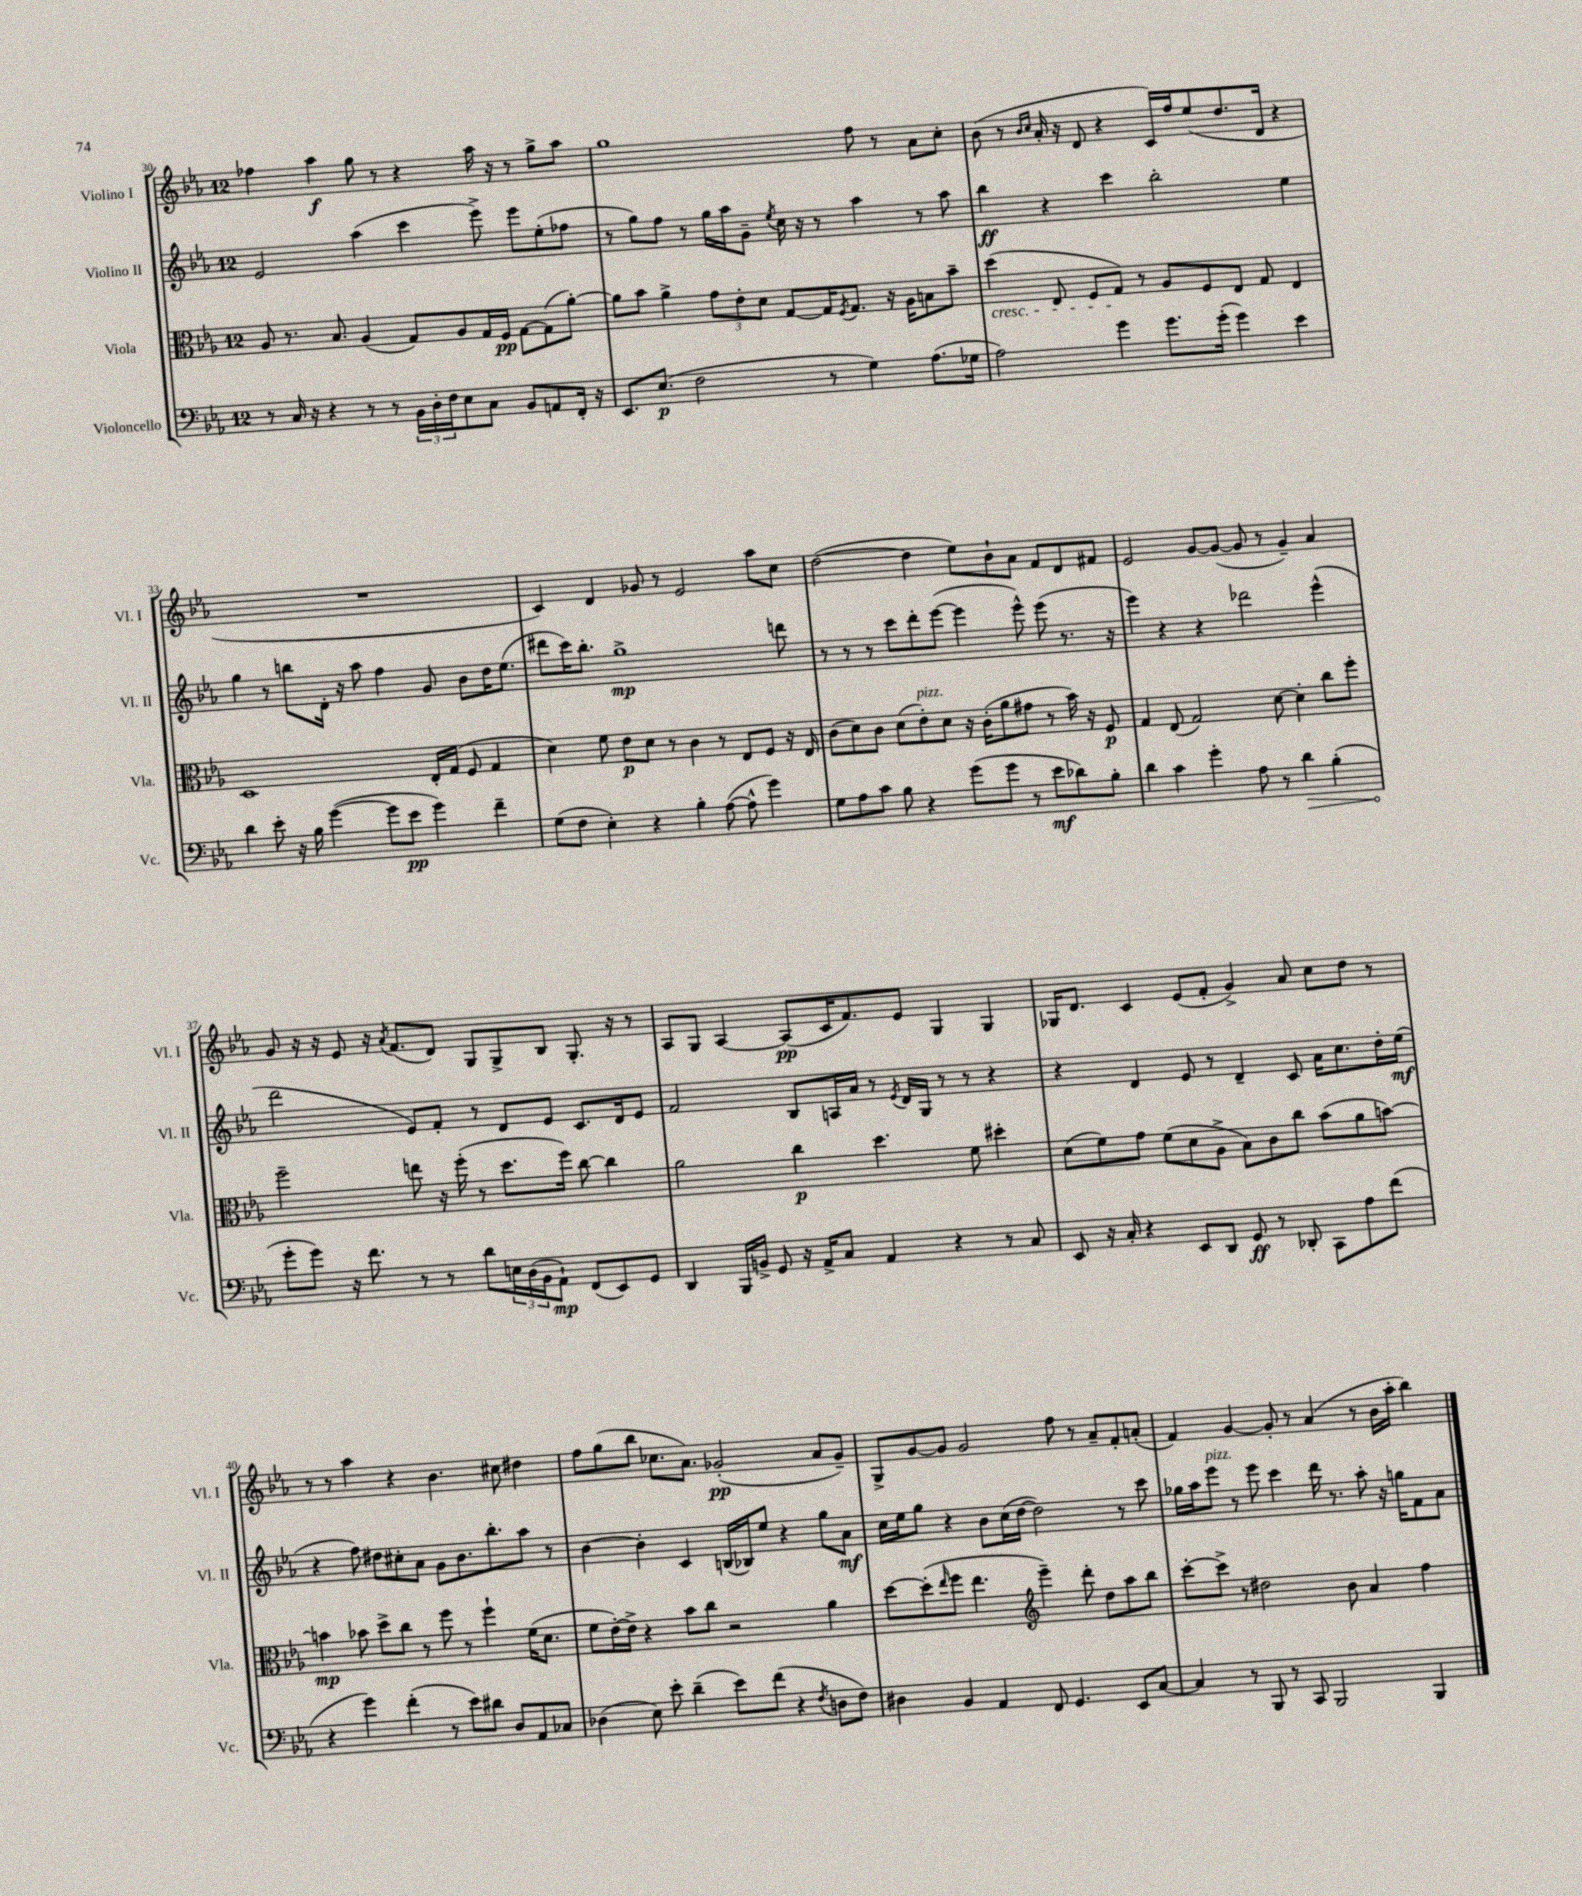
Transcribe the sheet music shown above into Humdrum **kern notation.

**kern	**kern	**kern	**kern
*staff4	*staff3	*staff2	*staff1
*clefF4	*clefC3	*clefG2	*clefG2
*k[b-e-a-]	*k[b-e-a-]	*k[b-e-a-]	*k[b-e-a-]
*M12/8	*M12/8	*M12/8	*M12/8
8r	8A-	2e-	4ff-
16C	8.r	.	.
16r	.	.	.
4r	.	.	4aa-
.	8.B-	.	.
8r	(4A-	(4aa-	8gg
8r	.	.	8r
24BB-	8G)	4ccc	4r
24D'	.	.	.
24F	.	.	.
8E-	8A-	.	.
8C	16G	8eee-^)	16aa-
.	16F	.	16r
8BB-	[8G	8eee-	8r
8AA	(8G]	(8ee-'	8gg^
16FF'	[8a-')	8ff-	8aa-
16r	.	.	.
=	=	=	=
8.EE-	8a-]	8r	1gg
.	8b-	8gg)	.
(8.E-	.	.	.
.	4a-^	8ff	.
2F	.	8r	.
.	12g	16gg	.
.	.	16aa-	.
.	12e-'	.	.
.	.	8g~	.
.	12d	.	.
.	.	8qee-	.
.	[8G	16cc	.
.	.	16r	.
8r	16G]	8r	.
.	8qF	.	.
.	8.G	.	.
4G)	.	4aa-	8ff
.	16r	.	8r
.	16A-	.	.
(8.A-	8B	8r	8a-
.	8b-~	8aa-	8cc'
16G-	.	.	.
=	=	=	=
2A-)	(4dd	4bb-	(8b-
.	.	.	8r
.	.	.	16qqb-
.	.	.	16qqcc
.	8E-	4r	16a-'
.	.	.	16r
.	8F	.	8d
4g	8G)	4ccc	4r
.	8r	.	.
8.g	8A-	2bb-'	16c)
.	.	.	16ff
.	8F	.	(8ee-
(16g'	.	.	.
4g)	8E-	.	8.dd
.	8G	.	.
.	.	.	16d
4e-	4E-	4ee-	4r
=	=	=	=
4d	1D	4gg	1.r
8e-'	.	8r	.
16r	.	8bb	.
16B-	.	.	.
([4g	.	16d'	.
.	.	16r	.
.	.	8aa-	.
8g]	.	4ff	.
8e-	.	.	.
4g)	16E-'	8g	.
.	(16G	.	.
.	8F	8b-	.
4f~	4G	16dd	.
.	.	(8.ee-	.
=	=	=	=
(8G	4d)	8ddd#	4c)
8F	.	16ccc)	.
.	.	8.bb-'	.
4E-')	8f	.	4d
.	8e-	1gg^	.
4r	8d	.	8g-
.	8r	.	8r
4B-'	4c	.	2e-
([8A-	8r	.	.
8A-^^]	8E-	.	.
4g)	8F	.	8aa-
.	16r	8ddd	8cc
.	16E-	.	.
=	=	=	=
8G	(8c	8r	([2dd
8A-	8d)	8r	.
8c	8c	8r	.
8B-	(8d	8ccc	.
4r	8e-')	8ddd'	4dd]
.	8d	([8eee-	.
(8g	16r	4eee-]	8ee-)
.	(16c'	.	.
8g	8a-	.	8b-`
8r	8g#	8eee-^^)	8a-
8e-	8r	(8eee-	8f
8d-)	16b-)	8.r	8d
.	16r	.	.
8B-'	8F	.	8f#
.	.	16r	.
=	=	=	=
4d	4G	4eee-)	2e-
4c	(8E-	4r	.
.	2G)	.	.
4g'	.	4r	[8g
.	.	.	(8g_
8A-	.	2ddd-	8g]
8r	[8d	.	8r
4d	4d']	.	4g~)
(4B-'	8cc	(4eee-^^	4a-
.	8ff'	.	.
=	=	=	=
8g'	2ff~	2ddd	8g
8g)	.	.	16r
.	.	.	16r
16r	.	.	8e-
8.f	.	.	.
.	.	.	16r
.	.	.	8qa-
.	.	.	(8.f
8r	8ee	8e-)	.
8r	16r	8f'	8d)
.	(16ff'	.	.
8d	8r	8r	8G
24E	8.dd	8d	8G^
(24D	.	.	.
24BB-	.	.	.
8AA-`)	.	8e-	8B-
.	16ff)	.	.
(8FF	[8cc	8.c	8.G'
8EE-)	4cc]	.	.
.	.	16d	16r
8GG	.	8e-	8r
=	=	=	=
4DD	2a-	2f	8A-
.	.	.	8G
16BBB-	.	.	[4A-
16BB^	.	.	.
8GG	.	.	.
16r	4cc	8B-	(8A-]
16AA-^	.	.	.
8C	.	16A	16c
.	.	16a-	8.f)
4AA-	4.dd	8r	.
.	.	8qe-	.
.	.	16d	8e-
.	.	16G	.
4r	.	8r	4G
.	8f	8r	.
8r	4dd#'	4r	4G
8C	.	.	.
=	=	=	=
8EE-	(8d	4r	16G-
.	.	.	8.d
16r	8f)	.	.
16C'	.	.	.
4r	8g	4d	4c
.	(8f	.	.
8EE-	8d	8e-	(8e-
8DD	8A-^	8r	8f'
8GG	8B-)	4d~	4g^)
8r	8c	.	.
8DD-'	8cc	8c	8a-
8CC	(8b-	16a-	8cc
.	.	8.cc	.
8A-	8a-	.	8dd
(8f	[8b)	16dd'	8r
.	.	(16ee-	.
=	=	=	=
4r	4b]	4r	8r
.	.	.	8r
4g)	8b-	8ff)	4aa-
.	8dd^	8dd#	.
(4f'	8cc	8cc#'	4r
.	8r	8a-	.
8r	8ff	8g	4.b-
8e-)	8r	8.b-	.
8d#	4ff`	.	.
.	.	8.bb-'	.
8D	.	.	8cc#
8AA-	(16f	8aa-	4dd#
.	8.d	.	.
8C-	.	8r	.
=	=	=	=
(4D-	8f	[4b-	8ff
.	[16e-')	.	(8gg
.	16e-^]	.	.
8E-)	4r	4b-']	8bb-
8e-'	.	.	8.cc-
(4d~	8b-	4c	.
.	.	.	8.a-)
.	8cc	.	.
8e-)	2r	(16B	(2g-'
.	.	16B-)	.
(8f	.	8ee-	.
4r	.	4r	.
8qF	.	.	.
8D	4a-	8gg	8a-
8F)	.	8a-	8g-~)
=	=	=	=
4D#	[8dd	16cc	8G^
.	.	16ee-	.
.	(8dd']	8gg	[8g
.	16qqee-	.	.
4BB-	8ff	4r	8g]
.	4.ee-	.	2g
4AA-	.	8b-	.
.	.	(16cc	.
.	.	[16dd	.
*	*clefG2	*	*
8FF	4eee-~)	2dd])	.
4.GG	.	.	8ff
.	8ddd'	.	8r
.	8dd	.	8a-~
8EE-	8aa-	8r	8f'
[8C	8bb-	8ccc	(8a'
=	=	=	=
4C]	[8ccc'	16gg-	4f)
.	.	16aa-	.
.	8ccc^]	8eee-	.
8r	8r	8r	[4g
8BBB-	2dd#	8eee-	.
8r	.	4ccc	8g']
8CC	.	.	8r
2BBB-	.	16ddd	(4a-
.	.	8.r	.
.	8b-	.	.
.	4a-	8aa-'	8r
.	.	16r	16b-
.	.	16gg	16aa-'
4BBB-	4ff	8f	4bb-)
.	.	8a-	.
==	==	==	==
*-	*-	*-	*-
